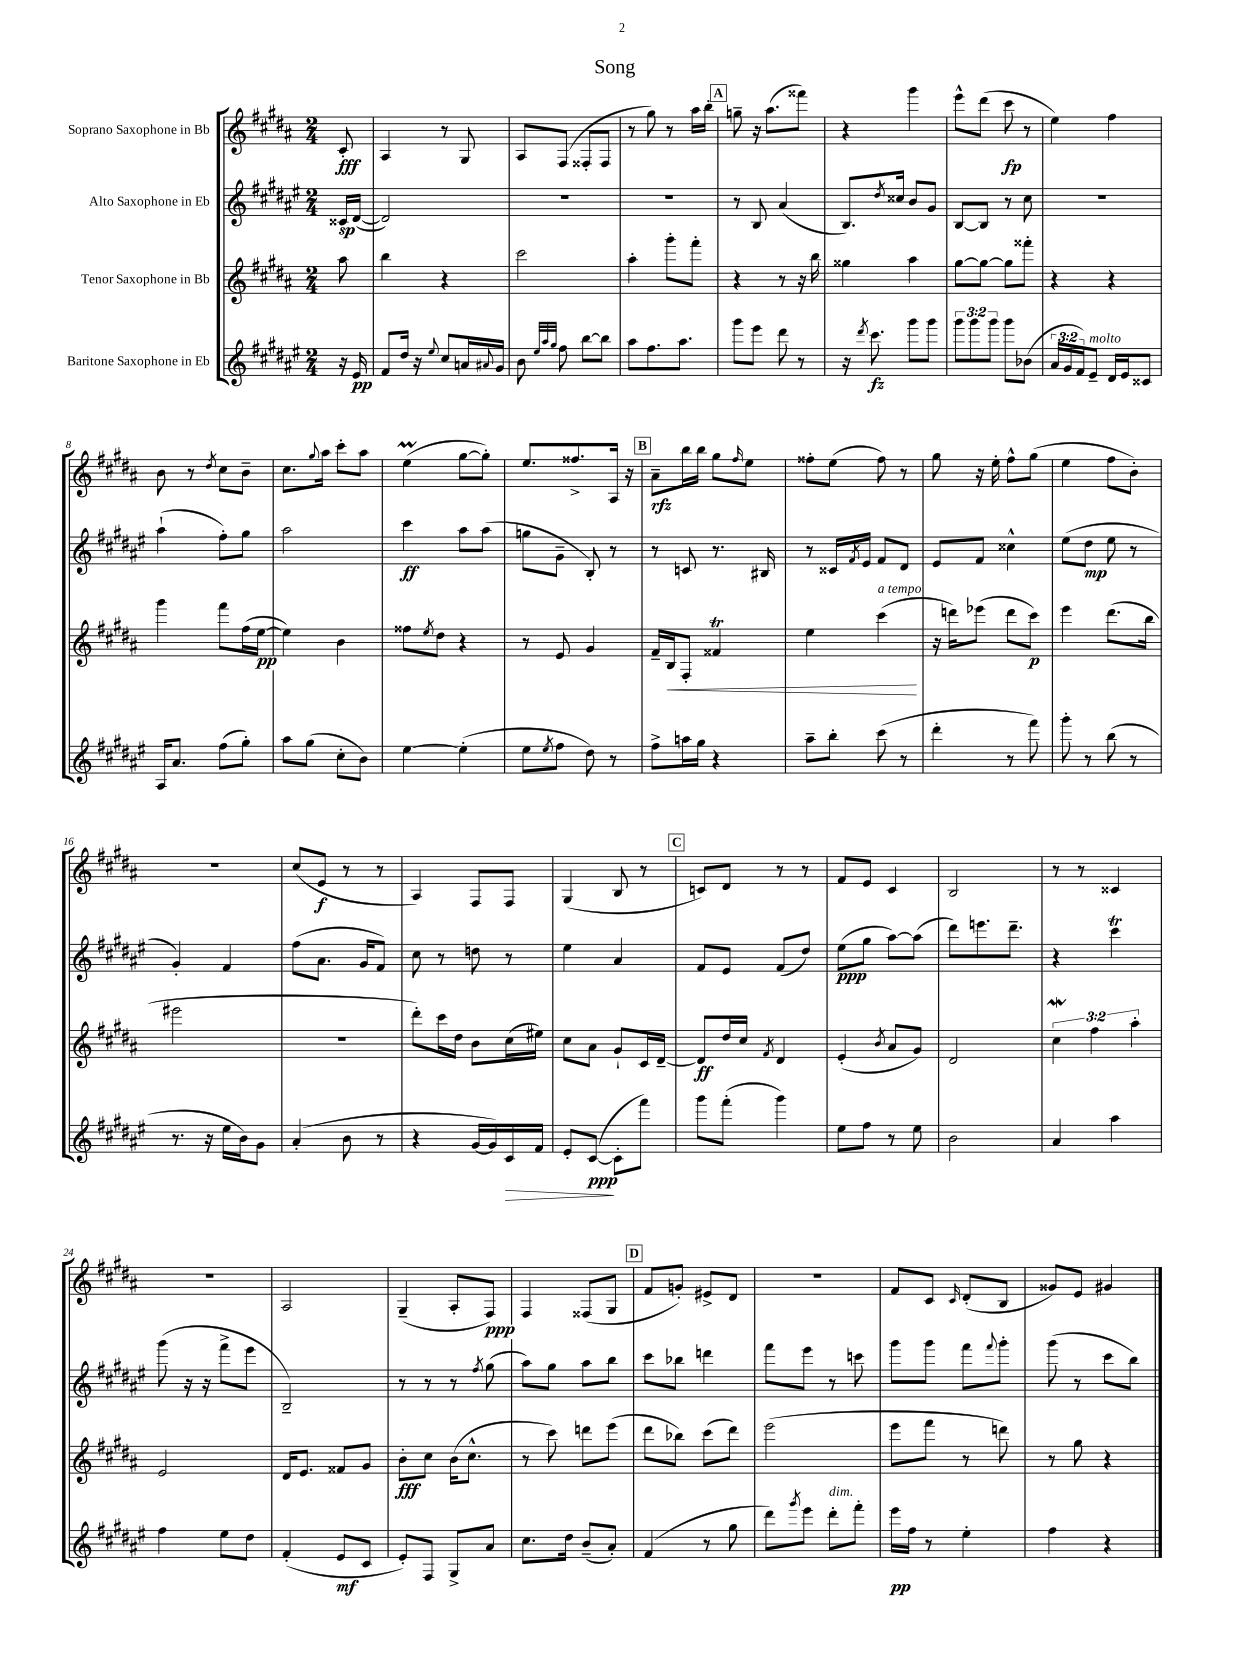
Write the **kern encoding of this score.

**kern	**dynam	**kern	**dynam	**kern	**dynam	**kern	**dynam
*part4	*part4	*part3	*part3	*part2	*part2	*part1	*part1
*staff4	*staff4	*staff3	*staff3	*staff2	*staff2	*staff1	*staff1
*I"Baritone Saxophone in Eb	*	*I"Tenor Saxophone in Bb	*	*I"Alto Saxophone in Eb	*	*I"Soprano Saxophone in Bb	*
*clefG2	*	*clefG2	*	*clefG2	*	*clefG2	*
*k[f#c#g#d#a#e#]	*	*k[f#c#g#d#a#]	*	*k[f#c#g#d#a#e#]	*	*k[f#c#g#d#a#]	*
*M2/4	*	*M2/4	*	*M2/4	*	*M2/4	*
=	=	=	=	=	=	=	=
16r	.	8aa#\	.	16c##X/LL	sp	8c#'/	fff
16e#/	pp	.	.	([16d#/JJ	.	.	.
=1	=1	=1	=1	=1	=1	=1	=1
8f#/L	.	4bb\	.	2d#/])	.	4A#/	.
16dd#/Jk	.	.	.	.	.	.	.
16r	.	.	.	.	.	.	.
8qqee#/	.	.	.	.	.	.	.
8cc#/L	.	4r	.	.	.	8r	.
16an/L	.	.	.	.	.	8G#/	.
8qqa#X/	.	.	.	.	.	.	.
16g#/JJ	.	.	.	.	.	.	.
=2	=2	=2	=2	=2	=2	=2	=2
8b\	.	2ccc#\	.	2r	.	8A#/L	.
32qqee#/LLL	.	.	.	.	.	.	.
32qqaa#/	.	.	.	.	.	.	.
32qqgg#/JJJ	.	.	.	.	.	.	.
8ff#\	.	.	.	.	.	(8F#/J	.
[8bb\L	.	.	.	.	.	8F##X'/L	.
8bb\J]	.	.	.	.	.	8F##/J	.
=3	=3	=3	=3	=3	=3	=3	=3
8aa#\L	.	4aa#'\	.	2r	.	8r	.
8.ff#\	.	.	.	.	.	8gg#\)	.
.	.	8ggg#'\L	.	.	.	8r	.
8.aa#\J	.	.	.	.	.	.	.
.	.	8fff#'\J	.	.	.	16aa#\LL	.
.	.	.	.	.	.	16bb'\JJ	.
!!LO:REH:place=s1:t=A
=4	=4	=4	=4	=4	=4	=4	=4
8ggg#\L	.	4r	.	8r	.	8ggn~\	.
8eee#\J	.	.	.	8B/	.	16r	.
.	.	.	.	.	.	(8.aa#\L	.
8ddd#\	.	8r	.	(4a#/	.	.	.
8r	.	16r	.	.	.	8fff##X\J)	.
.	.	16bb\	.	.	.	.	.
=5	=5	=5	=5	=5	=5	=5	=5
16r	.	4gg##X\	.	8.B/L)	.	4r	.
8qddd#/	.	.	.	.	.	.	.
8.ccc#\	fz	.	.	.	.	.	.
.	.	.	.	8qdd#/	.	.	.
.	.	.	.	16cc##X/Jk	.	.	.
8ggg#\L	.	4aa#\	.	8b/L	.	4ggg#\	.
8ggg#\J	.	.	.	8g#/J	.	.	.
=6	=6	=6	=6	=6	=6	=6	=6
12ggg#\L	.	[8gg#\L	.	[8B/L	.	8eee^^\L	.
12ggg#\	.	.	.	.	.	.	.
.	.	8gg#\J_	.	8B/J]	.	(8ddd#\J	.
12ggg#\J	.	.	.	.	.	.	.
8ggg#\L	.	8gg#\L]	.	8r	.	8ccc#\	fp
(8b-X\J	.	8fff##X'\J	.	8cc#\	.	8r	.
=7	=7	=7	=7	=7	=7	=7	=7
24a#/LL	.	4r	.	2r	.	4ee\)	.
24g#/	.	.	.	.	.	.	.
24f#/J)	.	.	.	.	.	.	.
!LO:TX:a:i:t=molto	!	!	!	!	!	!	!
8e#~/J	.	.	.	.	.	.	.
16d#/LL	.	4r	.	.	.	4ff#\	.
16e#/J	.	.	.	.	.	.	.
8c##X/J	.	.	.	.	.	.	.
!!LO:LB:g=z
=8	=8	=8	=8	=8	=8	=8	=8
16A#/KL	.	4ggg#\	.	(4aa#`\	.	8b\	.
8.a#/J	.	.	.	.	.	.	.
.	.	.	.	.	.	8r	.
.	.	.	.	.	.	8qdd#/	.
(8ff#\L	.	8fff#\L	.	8ff#'\L)	.	8cc#\L	.
8gg#'\J)	.	(16ff#\L	.	8gg#\J	.	8b~\J	.
.	.	[16ee\JJ	pp	.	.	.	.
=9	=9	=9	=9	=9	=9	=9	=9
8aa#\L	.	4ee\])	.	2aa#\	.	8.cc#\L	.
(8gg#\J	.	.	.	.	.	.	.
.	.	.	.	.	.	8qqgg#/	.
.	.	.	.	.	.	16aa#\Jk	.
8cc#'\L	.	4b\	.	.	.	8ccc#'\L	.
8b\J)	.	.	.	.	.	8aa#\J	.
=10	=10	=10	=10	=10	=10	=10	=10
[4ee#\	.	8ff##X\L	.	4ccc#\	ff	(4eeM\	.
.	.	8qee/	.	.	.	.	.
.	.	8dd#\J	.	.	.	.	.
(4ee#'\]	.	4r	.	8aa#\L	.	[8gg#\L	.
.	.	.	.	(8aa#\J	.	8gg#'\J])	.
=11	=11	=11	=11	=11	=11	=11	=11
8ee#\L	.	8r	.	8ggn\L	.	8.ee/L	.
8qee#/	.	.	.	.	.	.	.
8ff#\J	.	8e/	.	8g#~\J	.	.	.
.	.	.	.	.	.	8.ff##X^/	.
8dd#\)	.	4g#/	.	8B'/)	.	.	.
8r	.	.	.	8r	.	16A#/Jk	.
.	.	.	.	.	.	16r	.
!!LO:REH:place=s1:t=B
=12	=12	=12	=12	=12	=12	=12	=12
8ff#^\L	.	16f#~/LL	.	8r	.	8a#~\L	rfz
!	!	!	!LO:HP:b	!	!	!	!
.	.	16B/J	<	.	.	.	.
16aan\L	.	8F#'/J	.	8cn/	.	16bb\L	.
16gg#\JJ	.	.	.	.	.	16bb\JJ	.
4r	.	4f##Xt/	.	8.r	.	8gg#\L	.
.	.	.	.	.	.	16qqff#/	.
.	.	.	.	.	.	8ee\J	.
.	.	.	.	16B#X/	.	.	.
=13	=13	=13	=13	=13	=13	=13	=13
8aa#~\L	.	4ee\	.	8r	.	8ff##X'\L	.
8bb'\J	.	.	.	16c##X/LL	.	(8ee\J	.
.	.	.	.	8qf#/	.	.	.
.	.	.	.	16e#/JJ	.	.	.
!	!	!LO:TX:a:i:t=a tempo	!	!	!	!	!
(8ccc#\	.	(4ccc#\	.	8f#/L	.	8ff##\)	.
8r	.	.	.	8d#/J	.	8r	.
.	.	.	[	.	.	.	.
=14	=14	=14	=14	=14	=14	=14	=14
4ddd#'\	.	16r	.	8e#/L	.	8gg#\	.
.	.	16dddn\KL)	.	.	.	.	.
.	.	(8eee-X\J	.	8f#/J	.	16r	.
.	.	.	.	.	.	16ee'\	.
8r	.	8ddd\L	.	4cc##X^^\	.	8ff#^^\L	.
8fff#\)	.	8ccc#\J)	p	.	.	(8gg#\J	.
=15	=15	=15	=15	=15	=15	=15	=15
8ggg#'\	.	4eee\	.	(8ee#\L	.	4ee\	.
8r	.	.	.	8dd#\J	mp	.	.
(8bb\	.	(8.ddd#\L	.	8ee#\	.	8ff#\L	.
8r	.	.	.	8r	.	8b'\J)	.
.	.	16bb\Jk	.	.	.	.	.
!!LO:LB:g=z
=16	=16	=16	=16	=16	=16	=16	=16
8.r	.	2eee#X\	.	4g#'/)	.	2r	.
16r	.	.	.	.	.	.	.
16ee#\LL	.	.	.	4f#/	.	.	.
16b\J)	.	.	.	.	.	.	.
8g#\J	.	.	.	.	.	.	.
=17	=17	=17	=17	=17	=17	=17	=17
(4a#'/	.	2r	.	(8ff#\L	.	(8cc#/L	.
.	.	.	.	8.a#\J	.	8e/J	f
8b\	.	.	.	.	.	8r	.
.	.	.	.	16g#/KL	.	.	.
8r	.	.	.	8f#/J)	.	8r	.
=18	=18	=18	=18	=18	=18	=18	=18
4r	.	8ddd#'\L)	.	8cc#\	.	4A#/)	.
.	.	16ccc#\L	.	8r	.	.	.
.	.	16dd#\JJ	.	.	.	.	.
[16g#/LL	.	8b\L	.	8ddn\	.	8F#/L	.
16g#/])	.	.	.	.	.	.	.
!	!LO:HP:b	!	!	!	!	!	!
16c#/	>	(16cc#\L	.	8r	.	8F#/J	.
16f#/JJ	.	16ee#X\JJ)	.	.	.	.	.
=19	=19	=19	=19	=19	=19	=19	=19
8e#'/L	.	8cc#\L	.	4ee#\	.	(4G#/	.
([8c#/J	ppp	8a#\J	.	.	.	.	.
8c#'\L]	]	8g#`/L	.	4a#/	.	8B/	.
8fff#\J)	.	16c#/L	.	.	.	8r	.
.	.	[16d#~/JJ	.	.	.	.	.
!!LO:REH:place=s1:t=C
=20	=20	=20	=20	=20	=20	=20	=20
8ggg#\L	.	8d#/L]	ff	8f#/L	.	8cn/L)	.
(8fff#'\J	.	16dd#/L	.	8e#/J	.	8d#/J	.
.	.	16cc#/JJ	.	.	.	.	.
.	.	8qf#/	.	.	.	.	.
4ggg#\)	.	4d#/	.	(8f#/L	.	8r	.
.	.	.	.	8dd#/J)	.	8r	.
=21	=21	=21	=21	=21	=21	=21	=21
8ee#\L	.	(4e'/	.	(8ee#\L	ppp	8f#/L	.
8ff#\J	.	.	.	8gg#\J	.	8e/J	.
.	.	8qb/	.	.	.	.	.
8r	.	8a#/L	.	[8aa#\L)	.	4c#/	.
8ee#\	.	8g#/J)	.	(8aa#\J]	.	.	.
=22	=22	=22	=22	=22	=22	=22	=22
2b\	.	2d#/	.	8ddd#\L)	.	2B/	.
.	.	.	.	8.eeen\	.	.	.
.	.	.	.	8.ddd#~\J	.	.	.
=23	=23	=23	=23	=23	=23	=23	=23
4a#/	.	6cc#W\	.	4r	.	8r	.
.	.	.	.	.	.	8r	.
.	.	6ff#\	.	.	.	.	.
4aa#\	.	.	.	4ccc#T\	.	4c##X/	.
.	.	6aa#'\	.	.	.	.	.
!!LO:LB:g=z
=24	=24	=24	=24	=24	=24	=24	=24
4ff#\	.	2e/	.	(8ggg#\	.	2r	.
.	.	.	.	16r	.	.	.
.	.	.	.	16r	.	.	.
8ee#\L	.	.	.	8fff#^\L	.	.	.
8dd#\J	.	.	.	8eee#\J	.	.	.
=25	=25	=25	=25	=25	=25	=25	=25
(4f#'/	.	16d#/KL	.	2B~/)	.	2A#/	.
.	.	8.e/J	.	.	.	.	.
8e#/L	mf	8f##X/L	.	.	.	.	.
8c#/J	.	8g#/J	.	.	.	.	.
=26	=26	=26	=26	=26	=26	=26	=26
8e#'/L)	.	8b'\L	fff	8r	.	(4G#~/	.
8F#/J	.	8cc#\J	.	8r	.	.	.
8G#^/L	.	(16b\KL	.	8r	.	8A#'/L	.
.	.	8.cc#^^\J	.	.	.	.	.
.	.	.	.	8qff#/	.	.	.
8a#/J	.	.	.	(8gg#\	.	8F#/J)	ppp
=27	=27	=27	=27	=27	=27	=27	=27
8.cc#\L	.	8r	.	8aa#\L)	.	4F#/	.
.	.	8ccc#\)	.	8gg#\J	.	.	.
16dd#\Jk	.	.	.	.	.	.	.
(8b~/L	.	8dddn\L	.	8aa#\L	.	(8F##X/L	.
8a#'/J)	.	(8eee\J	.	8bb\J	.	8G#/J	.
!!LO:REH:place=s1:t=D
=28	=28	=28	=28	=28	=28	=28	=28
(4f#/	.	8ddd#\L	.	8ccc#\L	.	8f#/L	.
.	.	8bb-X\J)	.	8bb-X\J	.	8gn'/J)	.
8r	.	(8ccc#\L	.	4dddn\	.	8e#X^/L	.
8gg#\	.	8ddd#\J)	.	.	.	8d#/J	.
=29	=29	=29	=29	=29	=29	=29	=29
8ddd#\L)	.	(2eee\	.	8fff#\L	.	2r	.
8qggg#/	.	.	.	.	.	.	.
8eee#\J	.	.	.	8eee#\J	.	.	.
!LO:TX:a:i:t=dim.	!	!	!	!	!	!	!
8ddd#'\L	.	.	.	8r	.	.	.
8fff#'\J	.	.	.	8cccn\	.	.	.
=30	=30	=30	=30	=30	=30	=30	=30
16eee#\LL	pp	8eee\L	.	8ggg#\L	.	8f#/L	.
16ff#\JJ	.	.	.	.	.	.	.
8r	.	8fff#\J	.	8ggg#\J	.	8c#/J	.
.	.	.	.	.	.	16qqc#/	.
4ee#'\	.	8r	.	8fff#\L	.	(8d#'/L	.
.	.	.	.	8qqfff#/	.	.	.
.	.	8dddn\)	.	8ggg#'\J	.	8B/J	.
=31	=31	=31	=31	=31	=31	=31	=31
4ff#\	.	8r	.	(8ggg#\	.	8g##X/L)	.
.	.	8gg#\	.	8r	.	8e/J	.
4r	.	4r	.	8ccc#\L	.	4g#X/	.
.	.	.	.	8bb\J)	.	.	.
==	==	==	==	==	==	==	==
*-	*-	*-	*-	*-	*-	*-	*-
